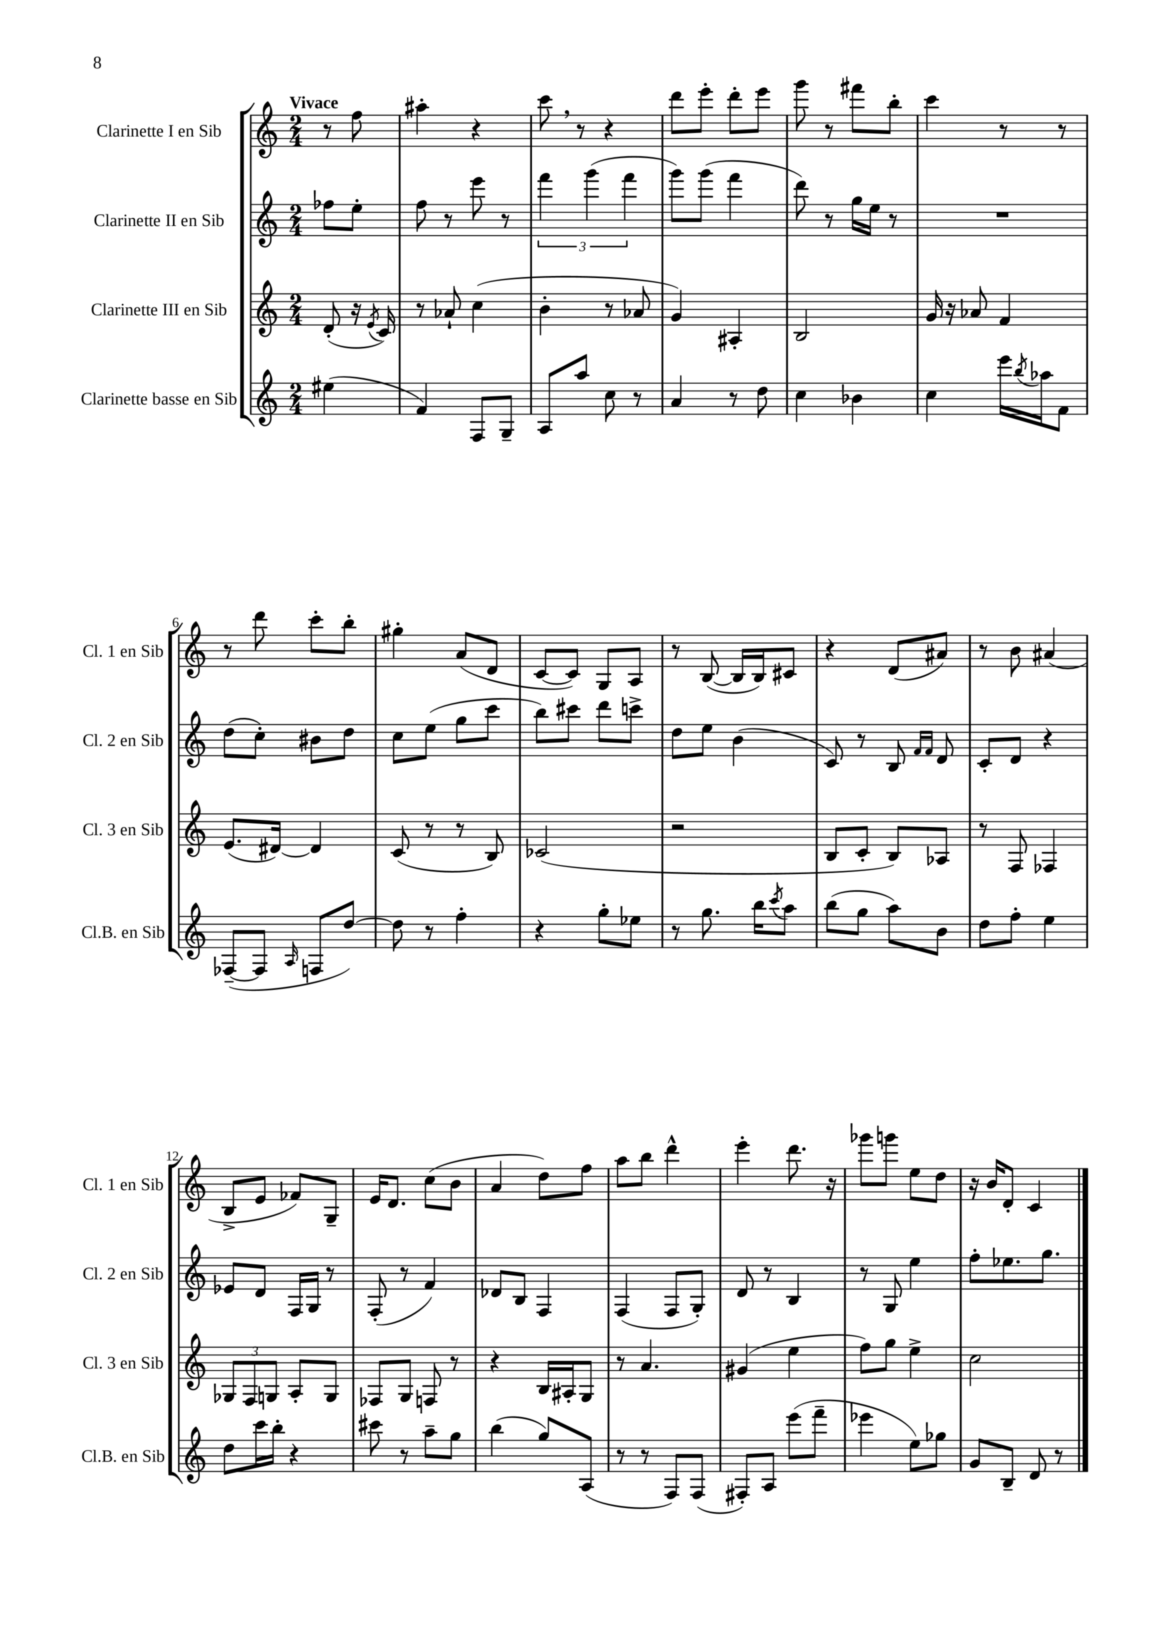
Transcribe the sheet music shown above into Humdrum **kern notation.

**kern	**kern	**kern	**kern
*part4	*part3	*part2	*part1
*staff4	*staff3	*staff2	*staff1
*I"Clarinette basse en Sib	*I"Clarinette III en Sib	*I"Clarinette II en Sib	*I"Clarinette I en Sib
*I'Cl.B. en Sib	*I'Cl. 3 en Sib	*I'Cl. 2 en Sib	*I'Cl. 1 en Sib
*clefG2	*clefG2	*clefG2	*clefG2
*k[]	*k[]	*k[]	*k[]
*M2/4	*M2/4	*M2/4	*M2/4
=	=	=	=
!	!	!	!LO:TX:a:B:t=Vivace
(4ee#X\	(8d'/	8ff-X\L	8r
.	16r	8ee'\J	8ff\
.	8qe/	.	.
.	16c/)	.	.
=1	=1	=1	=1
4f/)	8r	8ff\	4aa#X'\
.	8a-X`/	8r	.
8F/L	(4cc\	8eee\	4r
8G~/J	.	8r	.
=2	=2	=2	=2
8A/L	4b'\	6fff\	8ccc,\
8aa/J	.	.	8r
.	.	(6ggg\	.
8cc\	8r	.	4r
.	.	6fff\	.
8r	8a-X/	.	.
=3	=3	=3	=3
4a/	4g/)	8ggg\L)	8ddd\L
.	.	(8ggg\J	8eee'\J
8r	4A#X'/	4fff\	8ddd'\L
8dd\	.	.	8eee\J
=4	=4	=4	=4
4cc\	2B/	8ddd\)	8ggg\
.	.	8r	8r
4b-X\	.	16gg\LL	8fff#X\L
.	.	16ee\JJ	.
.	.	8r	8bb'\J
=5	=5	=5	=5
4cc\	16g/	2r	4ccc\
.	16r	.	.
.	8a-X/	.	.
16eee\LL	4f/	.	8r
8qbb/	.	.	.
16aa-X\J	.	.	.
8f\J	.	.	8r
!!LO:LB:g=z
=6	=6	=6	=6
([8F-X~/L	(8.e/L	(8dd\L	8r
8F-/J]	.	8cc'\J)	8ddd\
.	[16d#X/Jk)	.	.
16qqA/	.	.	.
8Fn/L	4d#/]	8b#X\L	8ccc'\L
[8dd/J)	.	8dd\J	8bb'\J
=7	=7	=7	=7
8dd\]	(8c/	8cc\L	4gg#X'\
8r	8r	(8ee\J	.
4ff'\	8r	8gg\L	(8a/L
.	8B/)	8ccc\J	8d/J
=8	=8	=8	=8
4r	(2c-X/	8bb\L)	[8c/L
.	.	8ccc#X\J	8c/J])
8gg'\L	.	8ddd\L	8G/L
8ee-X\J	.	8cccn^\J	8A/J
=9	=9	=9	=9
8r	2r	8dd\L	8r
8.gg\	.	8ee\J	([8B/
.	.	(4b\	16B/LL]
16bb\KL	.	.	16B/J)
8qccc/	.	.	.
8aa\J	.	.	8c#X/J
=10	=10	=10	=10
(8bb\L	8B/L	8c/)	4r
8gg\J	8c'/J	8r	.
8aa\L)	8B/L)	8B/	(8d/L
.	.	16qqf/LL	.
.	.	16qqf/JJ	.
8b\J	8A-X/J	8d/	8a#X/J)
=11	=11	=11	=11
8dd\L	8r	8c'/L	8r
8ff'\J	8F/	8d/J	8b\
4ee\	4F-X/	4r	(4a#X/
!!LO:LB:g=z
=12	=12	=12	=12
8dd\L	12G-X/L	8e-X/L	8B^/L
.	12F/	.	.
16ccc\L	.	8d/J	8e/J
.	12Gn/J	.	.
16bb'\JJ	.	.	.
4r	8A'/L	16F/LL	8f-X/L)
.	.	16G/JJ	.
.	8G/J	8r	8G~/J
=13	=13	=13	=13
8ccc#X\	8F-X/L	(8F'/	16e/KL
.	.	.	8.d/J
8r	8G/J	8r	.
8aa~\L	8Fn/	4f/)	(8cc\L
8gg\J	8r	.	8b\J
=14	=14	=14	=14
(4bb\	4r	8d-X/L	4a/
.	.	8B/J	.
8gg/L)	16B/LL	4F/	8dd\L)
.	16A#X'/J	.	.
(8A/J	8G/J	.	8ff\J
=15	=15	=15	=15
8r	8r	(4F/	8aa\L
8r	4.a/	.	8bb\J
8F/L)	.	8F/L	4ddd^^\
(8F/J	.	8G'/J)	.
=16	=16	=16	=16
8F#X'/L)	(4g#X/	8d/	4eee'\
8A/J	.	8r	.
(8eee\L	4ee\	4B/	8.ddd\
8fff~\J	.	.	.
.	.	.	16r
=17	=17	=17	=17
4eee-X\	8ff\L)	8r	8ggg-X\L
.	8gg\J	8G/	8gggn\J
8ee\L)	4ee^\	4ee\	8ee\L
8gg-X\J	.	.	8dd\J
=18	=18	=18	=18
8g/L	2cc\	8ff'\L	16r
.	.	.	16b/KL
8B~/J	.	8.ee-X\	8d'/J
8d/	.	.	4c/
.	.	8.gg\J	.
8r	.	.	.
==	==	==	==
*-	*-	*-	*-
